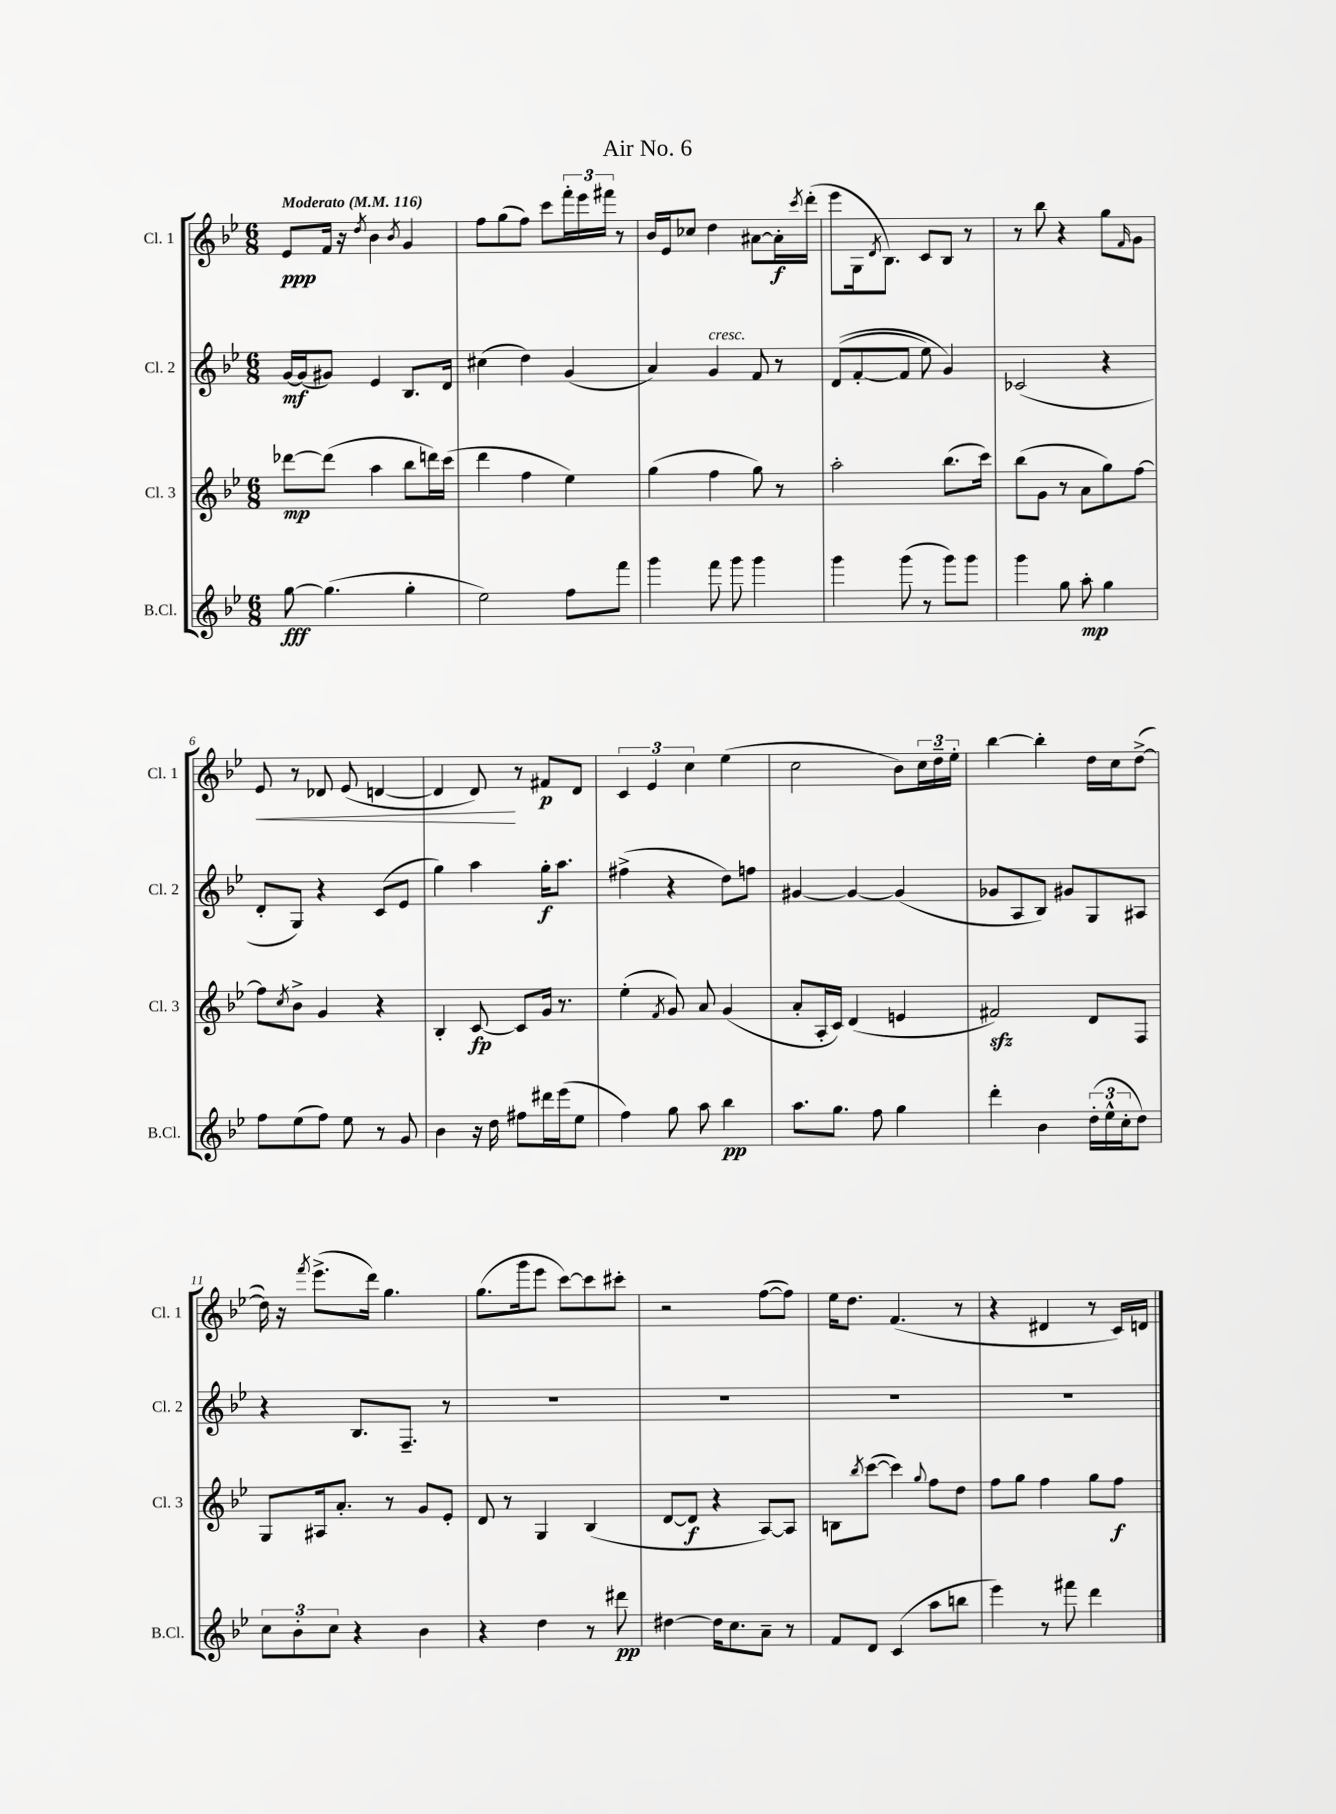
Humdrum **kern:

**kern	**dynam	**kern	**dynam	**kern	**dynam	**kern	**dynam
*part4	*part4	*part3	*part3	*part2	*part2	*part1	*part1
*staff4	*staff4	*staff3	*staff3	*staff2	*staff2	*staff1	*staff1
*I"B.Cl.	*	*I"Cl. 3	*	*I"Cl. 2	*	*I"Cl. 1	*
*I'B.Cl.	*	*I'Cl. 3	*	*I'Cl. 2	*	*I'Cl. 1	*
*clefG2	*	*clefG2	*	*clefG2	*	*clefG2	*
*k[b-e-]	*	*k[b-e-]	*	*k[b-e-]	*	*k[b-e-]	*
*M6/8	*	*M6/8	*	*M6/8	*	*M6/8	*
*MM116	*	*MM116	*	*MM116	*	*MM116	*
=1	=1	=1	=1	=1	=1	=1	=1
!	!	!	!	!	!	!LO:TX:a:B:t=Moderato	!
[8gg\	fff	[8ddd-X\L	mp	[16g/LL	mf	8e-/L	ppp
.	.	.	.	(16g/J]	.	.	.
(4.gg\]	.	(8ddd-\J]	.	8g#X/J)	.	16f/Jk	.
.	.	.	.	.	.	16r	.
.	.	.	.	.	.	8qdd/	.
.	.	4aa\	.	4e-/	.	4b-\	.
.	.	.	.	.	.	8qb-/	.
4gg'\	.	8bb-\L	.	8.B-/L	.	4g/	.
.	.	16dddn\L)	.	.	.	.	.
.	.	(16ccc\JJ	.	16d/Jk	.	.	.
=2	=2	=2	=2	=2	=2	=2	=2
2ee-\)	.	4ddd\	.	(4cc#X\	.	8ff\L	.
.	.	.	.	.	.	(8gg\	.
.	.	4ff\	.	4dd\)	.	8ff\J)	.
.	.	.	.	.	.	8ccc\L	.
8ff\L	.	4ee-\)	.	(4g/	.	24fff'\L	.
.	.	.	.	.	.	24eee-\	.
.	.	.	.	.	.	24fff#X\JJ	.
8fff\J	.	.	.	.	.	8r	.
=3	=3	=3	=3	=3	=3	=3	=3
4ggg\	.	(4gg\	.	4a/)	.	16b-/LL	.
.	.	.	.	.	.	16e-/J	.
.	.	.	.	.	.	8cc-X/J	.
!	!	!	!	!LO:TX:a:i:t=cresc.	!	!	!
8fff\	.	4ff\	.	4g/	.	4dd\	.
8ggg\	.	.	.	.	.	.	.
4ggg\	.	8gg\)	.	8f/	.	[8a#X\L	.
.	.	8r	.	8r	.	16a#'\L]	f
.	.	.	.	.	.	8qccc/	.
.	.	.	.	.	.	(16ddd'\JJ	.
=4	=4	=4	=4	=4	=4	=4	=4
4ggg\	.	2aa'\	.	((8d/L	.	8eee-\L	.
.	.	.	.	[8f'/	.	16G\k	.
.	.	.	.	.	.	8qd/	.
.	.	.	.	.	.	8.B-\J)	.
(8ggg\	.	.	.	8f/J]	.	.	.
8r	.	.	.	8ee-\)	.	8c/L	.
8ggg\L)	.	(8.bb-\L	.	4g/)	.	8B-/J	.
8ggg\J	.	.	.	.	.	8r	.
.	.	16ccc\Jk)	.	.	.	.	.
=5	=5	=5	=5	=5	=5	=5	=5
4ggg\	.	(8bb-\L	.	(2c-X/	.	8r	.
.	.	8g\J	.	.	.	8bb-\	.
8gg\	.	8r	.	.	.	4r	.
8aa'\	mp	8a\L	.	.	.	.	.
4gg\	.	8gg\)	.	4r	.	8gg\L	.
.	.	.	.	.	.	16qqf/	.
.	.	[8ff\J	.	.	.	8g\J	.
!!LO:LB:g=z
=6	=6	=6	=6	=6	=6	=6	=6
!	!	!	!	!	!	!	!LO:HP:b
8ff\L	.	8ff\L]	.	8d'/L	.	8e-/	<
.	.	8qcc/	.	.	.	.	.
(8ee-\	.	8b-^\J	.	8G/J)	.	8r	.
8ff\J)	.	4g/	.	4r	.	8d-X/	.
8ee-\	.	.	.	.	.	(8e-/	.
8r	.	4r	.	(8c/L	.	[4dn/	.
8g/	.	.	.	8e-/J	.	.	.
=7	=7	=7	=7	=7	=7	=7	=7
4b-\	.	4B-'/	.	4gg\)	.	4d/]	.
16r	.	[8c/	fp	4aa\	.	8d/)	.
16dd\	.	.	.	.	.	.	.
8ff#X\L	.	8c/L]	.	.	.	8r	[
16ddd#X\L	.	16g/Jk	.	16gg'\KL	f	8f#X/L	p
(16eee-\J	.	8.r	.	8.aa\J	.	.	.
8ee-\J	.	.	.	.	.	8d/J	.
=8	=8	=8	=8	=8	=8	=8	=8
4ff\)	.	(4ee-'\	.	(4ff#X^\	.	6c/	.
.	.	.	.	.	.	6e-/	.
.	.	8qf/	.	.	.	.	.
8gg\	.	8g/)	.	4r	.	.	.
.	.	.	.	.	.	6cc\	.
8aa\	.	8a/	.	.	.	.	.
4bb-\	pp	(4g/	.	8dd\L)	.	(4ee-\	.
.	.	.	.	8ffn\J	.	.	.
=9	=9	=9	=9	=9	=9	=9	=9
8.aa\L	.	8a'/L	.	[4g#X/	.	2cc\	.
.	.	16A'/L	.	.	.	.	.
8.gg\J	.	16c/JJ)	.	.	.	.	.
.	.	(4d/	.	4g#/_	.	.	.
8ff\	.	.	.	.	.	.	.
4gg\	.	4en/	.	(4g#/]	.	8b-\L)	.
.	.	.	.	.	.	24cc\L	.
.	.	.	.	.	.	24dd~\	.
.	.	.	.	.	.	24ee-'\JJ	.
=10	=10	=10	=10	=10	=10	=10	=10
4ddd'\	.	2f#Xzz/)	.	8g-X/L	.	[4bb-\	.
.	.	.	.	8A/	.	.	.
4b-\	.	.	.	8B-/J)	.	4bb-'\]	.
.	.	.	.	8g#X/L	.	.	.
(24dd'\LL	.	8d/L	.	8G/	.	16dd\LL	.
24ee-^^\	.	.	.	.	.	.	.
.	.	.	.	.	.	16cc\J	.
24cc'\J	.	.	.	.	.	.	.
8dd\J)	.	8F/J	.	8A#X/J	.	([8dd^\J	.
!!LO:LB:g=z
=11	=11	=11	=11	=11	=11	=11	=11
12cc\L	.	8G/L	.	4r	.	16dd\])	.
.	.	.	.	.	.	16r	.
12b-'\	.	.	.	.	.	.	.
.	.	.	.	.	.	8qfff/	.
.	.	16A#X/k	.	.	.	(8.eee-^\L	.
12cc\J	.	.	.	.	.	.	.
.	.	8.a'/J	.	.	.	.	.
4r	.	.	.	8.B-/L	.	.	.
.	.	.	.	.	.	16ddd\Jk)	.
.	.	8r	.	.	.	4.gg\	.
.	.	.	.	8.F~/J	.	.	.
4b-\	.	8g/L	.	.	.	.	.
.	.	8e-'/J	.	8r	.	.	.
=12	=12	=12	=12	=12	=12	=12	=12
4r	.	8d/	.	2.r	.	(8.gg\L	.
.	.	8r	.	.	.	.	.
.	.	.	.	.	.	16ggg\k	.
4dd\	.	4G/	.	.	.	8eee-\J	.
.	.	.	.	.	.	[8ccc\L)	.
8r	.	(4B-/	.	.	.	8ccc\]	.
8ddd#X\	pp	.	.	.	.	8ccc#X'\J	.
=13	=13	=13	=13	=13	=13	=13	=13
[4dd#X\	.	[8d/L	.	2.r	.	2r	.
.	.	8d/J]	f	.	.	.	.
16dd#\KL]	.	4r	.	.	.	.	.
8.cc\	.	.	.	.	.	.	.
8a~\J	.	[8A/L)	.	.	.	([8ff\L	.
8r	.	8A/J]	.	.	.	8ff\J])	.
=14	=14	=14	=14	=14	=14	=14	=14
8f/L	.	8Bn\L	.	2.r	.	16ee-\KL	.
.	.	.	.	.	.	8.dd\J	.
.	.	8qbb-/	.	.	.	.	.
8d/J	.	([8ccc\J	.	.	.	.	.
(4c/	.	4ccc\])	.	.	.	(4.f/	.
.	.	8qqgg/	.	.	.	.	.
8aa\L	.	8ff\L	.	.	.	.	.
8bbn\J	.	8dd\J	.	.	.	8r	.
=15	=15	=15	=15	=15	=15	=15	=15
4eee-\)	.	8ff\L	.	2.r	.	4r	.
.	.	8gg\J	.	.	.	.	.
8r	.	4ff\	.	.	.	4d#X/	.
8fff#X\	.	.	.	.	.	.	.
4ddd\	.	8gg\L	.	.	.	8r	.
.	.	8ff\J	f	.	.	16c/LL)	.
.	.	.	.	.	.	16dn/JJ	.
==	==	==	==	==	==	==	==
*-	*-	*-	*-	*-	*-	*-	*-
